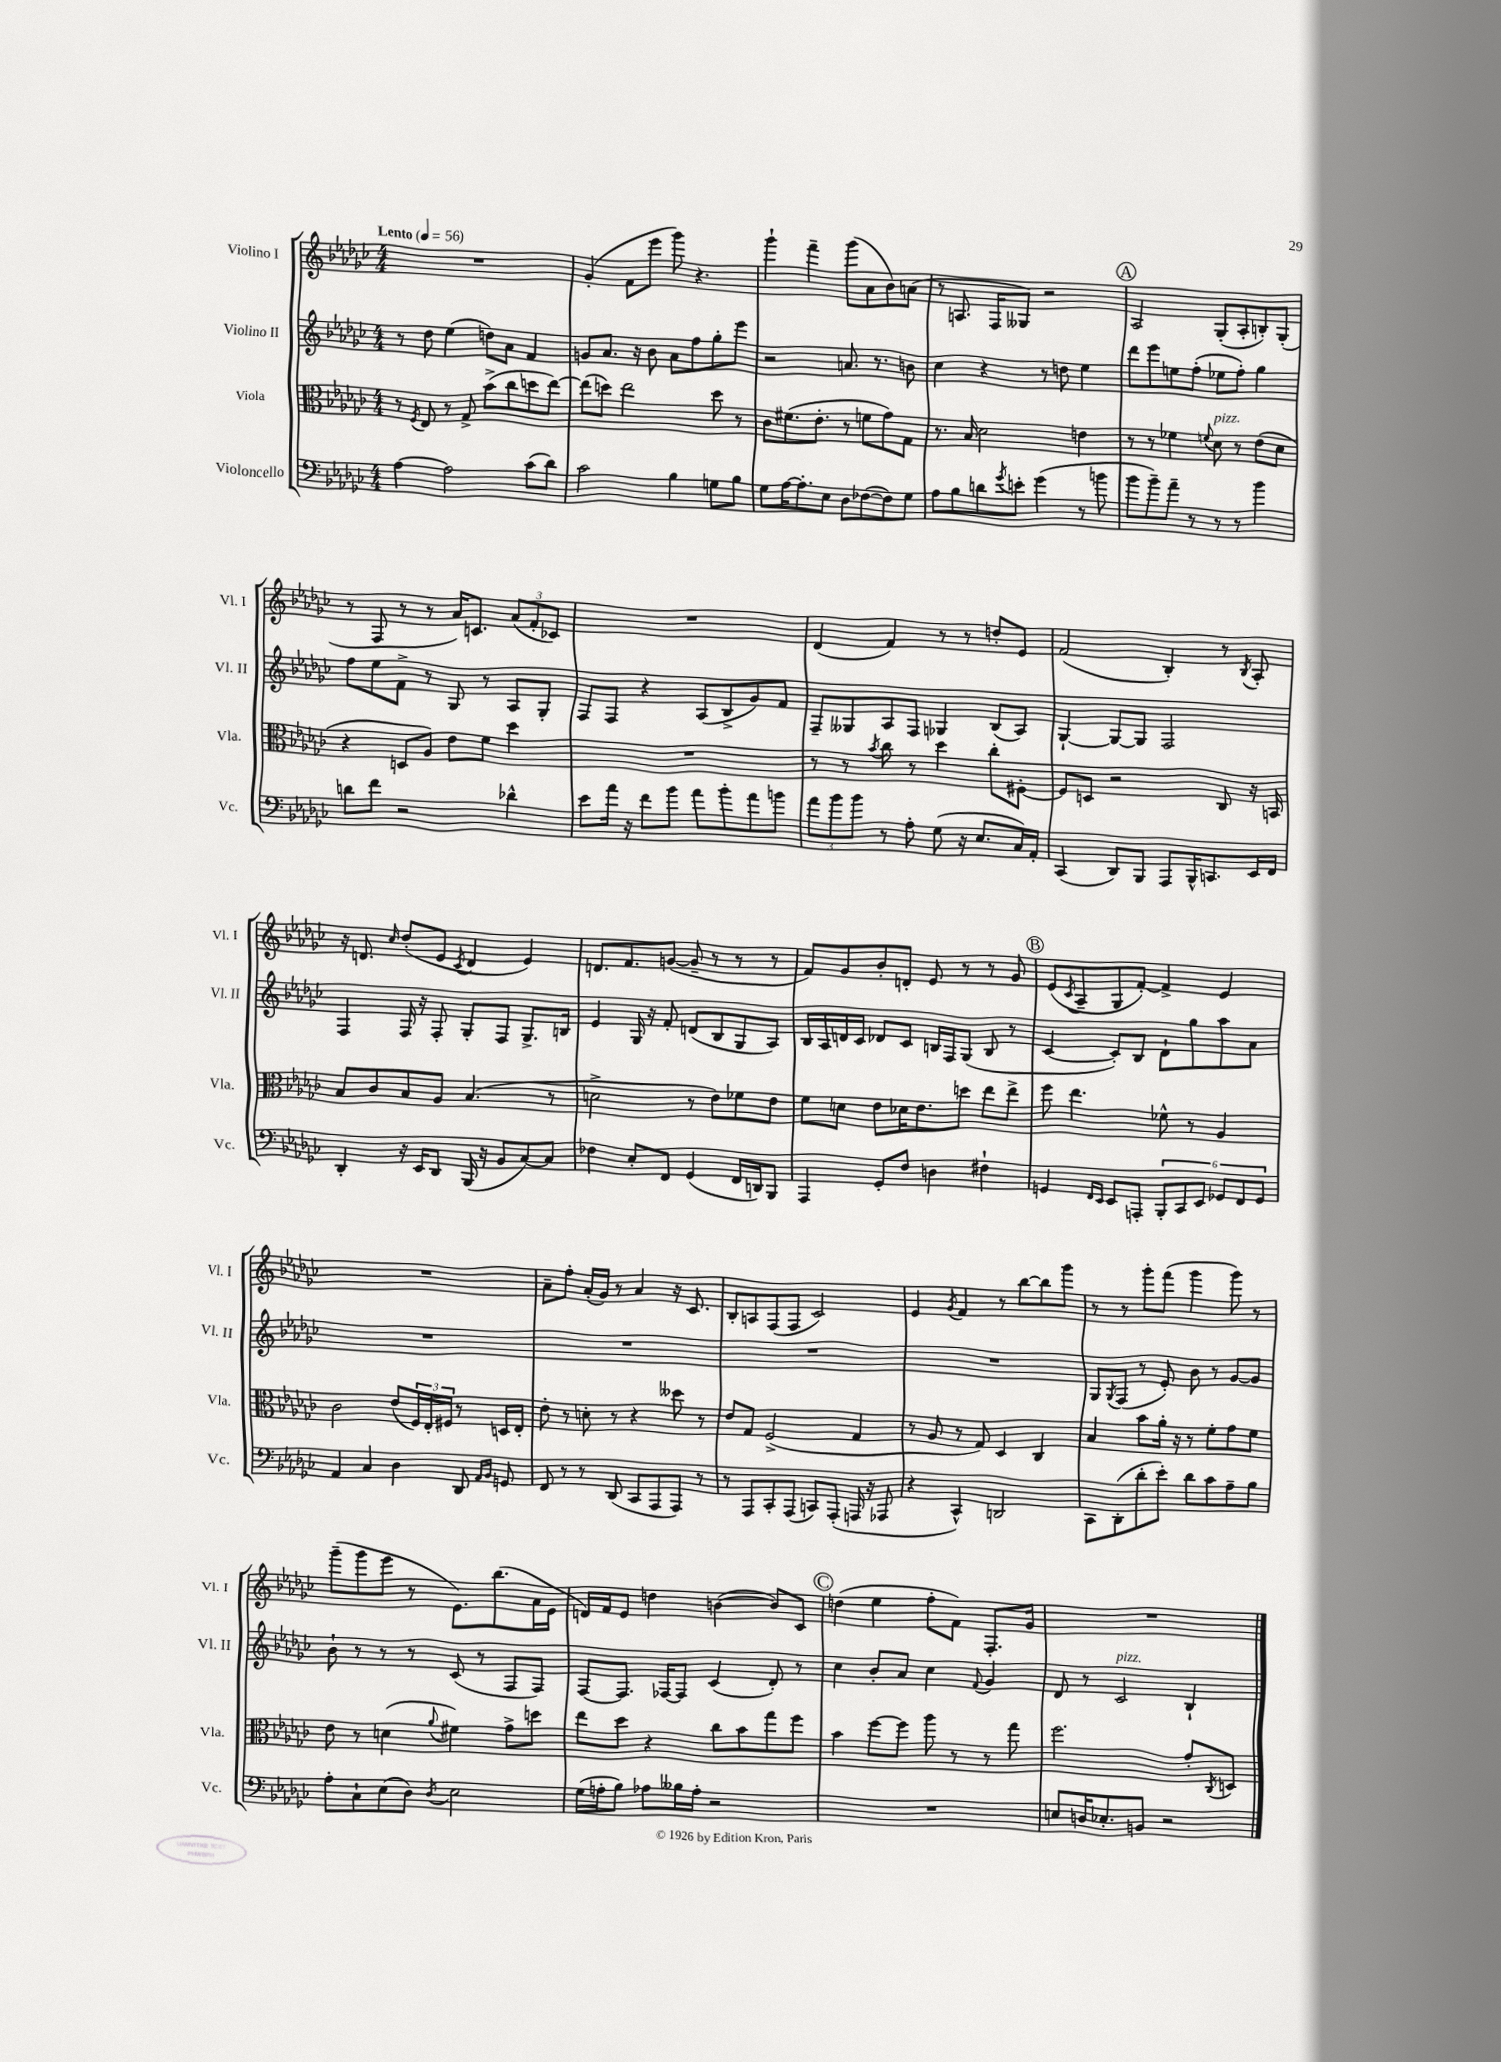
<<
\new StaffGroup <<
\new Staff = "s0" \with { instrumentName = "Violino I" shortInstrumentName = "Vl. I" } {
    \clef treble \key ges \major \numericTimeSignature \time 4/4 \tempo "Lento" 4 = 56
    R1 |
    ges'4-.( f'8 ees'''8 ges'''8) r4. |
    ges'''4-! f'''4-- ges'''8( aes'8 bes'8) a'8( |
    r8 a8. f16 geses8) r2 |
    \mark \markup { \circle "A" } aes2 ges8-.( aes8-. b8-.) ges8-.( |
    r8 f8 r8 r8 aes'16) c'8. \tuplet 3/2 { aes'8( f'8-. ces'8) } |
    R1 |
    des'4( f'4) r8 r8 d''8-. ees'8 |
    f'2( bes4-.) r8 \acciaccatura { bes8 } aes8-. |
    r16 d'8. \grace { ces''16 } des''8-.( ees'8 \acciaccatura { ces'8 } d'4 ees'4) |
    d'8. f'8. g'8~( g'8-- r8 r8 r8 |
    f'8) ges'8 bes'8-. d'8-. ees'8 r8 r8 ges'8 |
    \mark \markup { \circle "B" } ees'8( \acciaccatura { ces'8 } aes8-- ges8 f'8~-.) f'4-> ees'4 |
    R1 |
    aes'8-- f''8-. aes'16-.( ges'16) r8 aes'4 r16 ces'8. |
    bes8-. a8 f8( f8 ces'2) |
    ees'4 \acciaccatura { ges'8 } f'4 r8 bes''8~ bes''8 ges'''8 |
    r8 r8 ges'''8-. f'''8( ges'''4 ges'''8) r8 |
    ges'''8--( ges'''8 ees'''8 r8 ees'8.) bes''8.( aes'16 ees'16 |
    d'16) f'16 ees'8 d''4 b'4~( b'8) ces'8 |
    \mark \markup { \circle "C" } d''4( ees''4 f''8-. f'8) f8.-. ges'16 |
    R1 \bar "|." |
}
\new Staff = "s1" \with { instrumentName = "Violino II" shortInstrumentName = "Vl. II" } {
    \clef treble \key ges \major \numericTimeSignature \time 4/4
    r8 des''8 ees''4( d''8) aes'8 f'4 |
    g'8 aes'8. r16 bes'8 aes'8 f''8 ges''8-. ees'''8 |
    r2 a'8. r8. b'8 |
    ces''4 r4 r8 d''8 ees''4 |
    \mark \markup { \circle "A" } des'''8 ees'''8 e''8 f''8-.( ees''8 f''8-.) ges''4 |
    f''8 ees''8 f'8-> r8 ges8 r8 aes8 ges8-. |
    f8 f8 r4 aes8( bes8-> ges'8) f'8 |
    f8-- geses8 aes8 f8 ges4 bes8( aes8) |
    ges4~-! ges8~ ges8 f2 |
    f4 f16 r16 f8-. ges8-. f8 ges8.-> b16 |
    ees'4 ges16 r16 f'8-. d'8( bes8 ges8 aes8) |
    bes16 aes16 d'16 ces'16 des'8 ces'8 b16 f16 ges8( b8 r8 |
    \mark \markup { \circle "B" } ces'4~ ces'8-.) bes8 des'8-! ges''8 aes''8 aes'8 |
    R1 |
    R1 |
    R1 |
    R1 |
    ges8 \acciaccatura { ges8 } f8( r8 ees'8-.) bes'8 r8 ges'8~ ges'8 |
    bes'8-! r8 r8 r8 ces'8( r8 f8 f8) |
    f8~ f8. fes16~ fes8 ces'4( des'8-.) r8 |
    \mark \markup { \circle "C" } ces''4 bes'8-. aes'8 ces''4 \appoggiatura { f'8 } ges'4 |
    des'8 r8 ces'2^\markup { \italic "pizz." } bes4-! \bar "|." |
}
\new Staff = "s2" \with { instrumentName = "Viola" shortInstrumentName = "Vla." } {
    \clef alto \key ges \major \numericTimeSignature \time 4/4
    r8 \acciaccatura { f8 } ees8 r8 ges8-> bes'8->( ces''8 d''8 ees''8~) |
    ees''8( d''8) ees''2 d''8 r8 |
    ces'8 fis'8.( ees'8.-. r8 f'8 ges'8) ges8 |
    r8. bes16 des'2 e'4 |
    \mark \markup { \circle "A" } r8 r8 fes'4 \appoggiatura { f'8 } des'8^\markup { \italic "pizz." } r8 ees'8( des'8 |
    r4 d8 aes8) ees'8 f'8 des''4 |
    R1 |
    r8 r8 \acciaccatura { bes'8 } ces''8 r8 des''4 ces''8-. fis8~-. |
    fis8 d8 r2 ces8 r16 b,16 |
    bes8 ces'8 bes8 aes8 bes4.( r8 |
    d'2-> r8 ees'8) fes'8 ees'8 |
    f'8 d'8 ees'8 des'16 ees'8. d''8 ees''8 ees''8-> |
    \mark \markup { \circle "B" } f''8 ees''4. fes'8-^ r8 aes4 |
    ces'2 ees'8( \tuplet 3/2 { f16) ees16-. fis16 } r8 d16 ees16-. |
    ees'8-. r8 d'8-. r8 r4 deses''8 r8 |
    ees'8 ges8 f2->( ges4 |
    r8 aes8 r8 ges8) des4 ces4 |
    bes4 bes'8 aes'16-. r16 r8 f'8-. ges'8 f'8 |
    ees'8 r8 d'4( \appoggiatura { aes'8 } fis'4) ges'8-> d''8 |
    ees''8 des''8 r4 ces''8 bes'8 ges''8 f''8 |
    \mark \markup { \circle "C" } bes'4 f''8~ f''8 aes''8 r8 r8 ges''8 |
    f''2. ges'8-. \acciaccatura { ces8 } d8 \bar "|." |
}
\new Staff = "s3" \with { instrumentName = "Violoncello" shortInstrumentName = "Vc." } {
    \clef bass \key ges \major \numericTimeSignature \time 4/4
    aes4~ aes2 ces'8( des'8) |
    ces'2 bes4 g8 bes8 |
    ges8 aes16~ aes8.-. ees8 des8 fes8~( fes8) ges8 |
    aes8 bes8 d'8 \acciaccatura { ges'8 } e'8-. ges'4( r8 b'8 |
    \mark \markup { \circle "A" } bes'8 bes'8--) aes'8-- r8 r8 r8 bes'4 |
    d'8 f'8 r2 des'4-^ |
    ees'8 aes'16 r16 f'8 bes'8 aes'8 bes'8-. aes'8 b'8 |
    \tuplet 3/2 { aes'8 bes'8 bes'8 } r8 aes8-. ges8( r16 ees8. ces16) aes,16-. |
    ces,4( des,8) bes,,8 aes,,8 bes,,16-^ c,8. ees,16 f,16 |
    des,4-. r16 ees,16 des,8 bes,,16( r16 bes,8 ces8~) ces8 |
    fes4 ees8-. f,8 ges,4( f,16 d,16) bes,,8 |
    aes,,4 ges,8-. f8 d4 fis4-! |
    \mark \markup { \circle "B" } g,4 \grace { f,16 ees,16 } ees,8 a,,8-. \tuplet 6/4 { bes,,8-. ces,8 ees,8 ges,8 f,8 ges,8 } |
    aes,4 ces4 des4 des,8 \grace { aes,16 bes,16 } g,8 |
    f,8 r8 r8 des,8( ces,8 aes,,8 aes,,8) r8 |
    r8 aes,,8 ces,8-. aes,,8( c,8) aes,,8-.( a,,16 r16 aes,,8 |
    r4 ces,4-^) d,2 |
    ces,8 des,8-.( des'8-. ees'8-.) des'8 ces'8 aes8-- bes8 |
    aes8-. ces8-! ees8( des8) \acciaccatura { des8 } ees2 |
    ges16( a16-. bes8) aes8 beses16 aes16-. r2 |
    \mark \markup { \circle "C" } R1 |
    e8 d16 ees8.-. b,8 r2 \bar "|." |
}
>>
>>
\layout { \context { \Score \remove "Bar_number_engraver" } }
